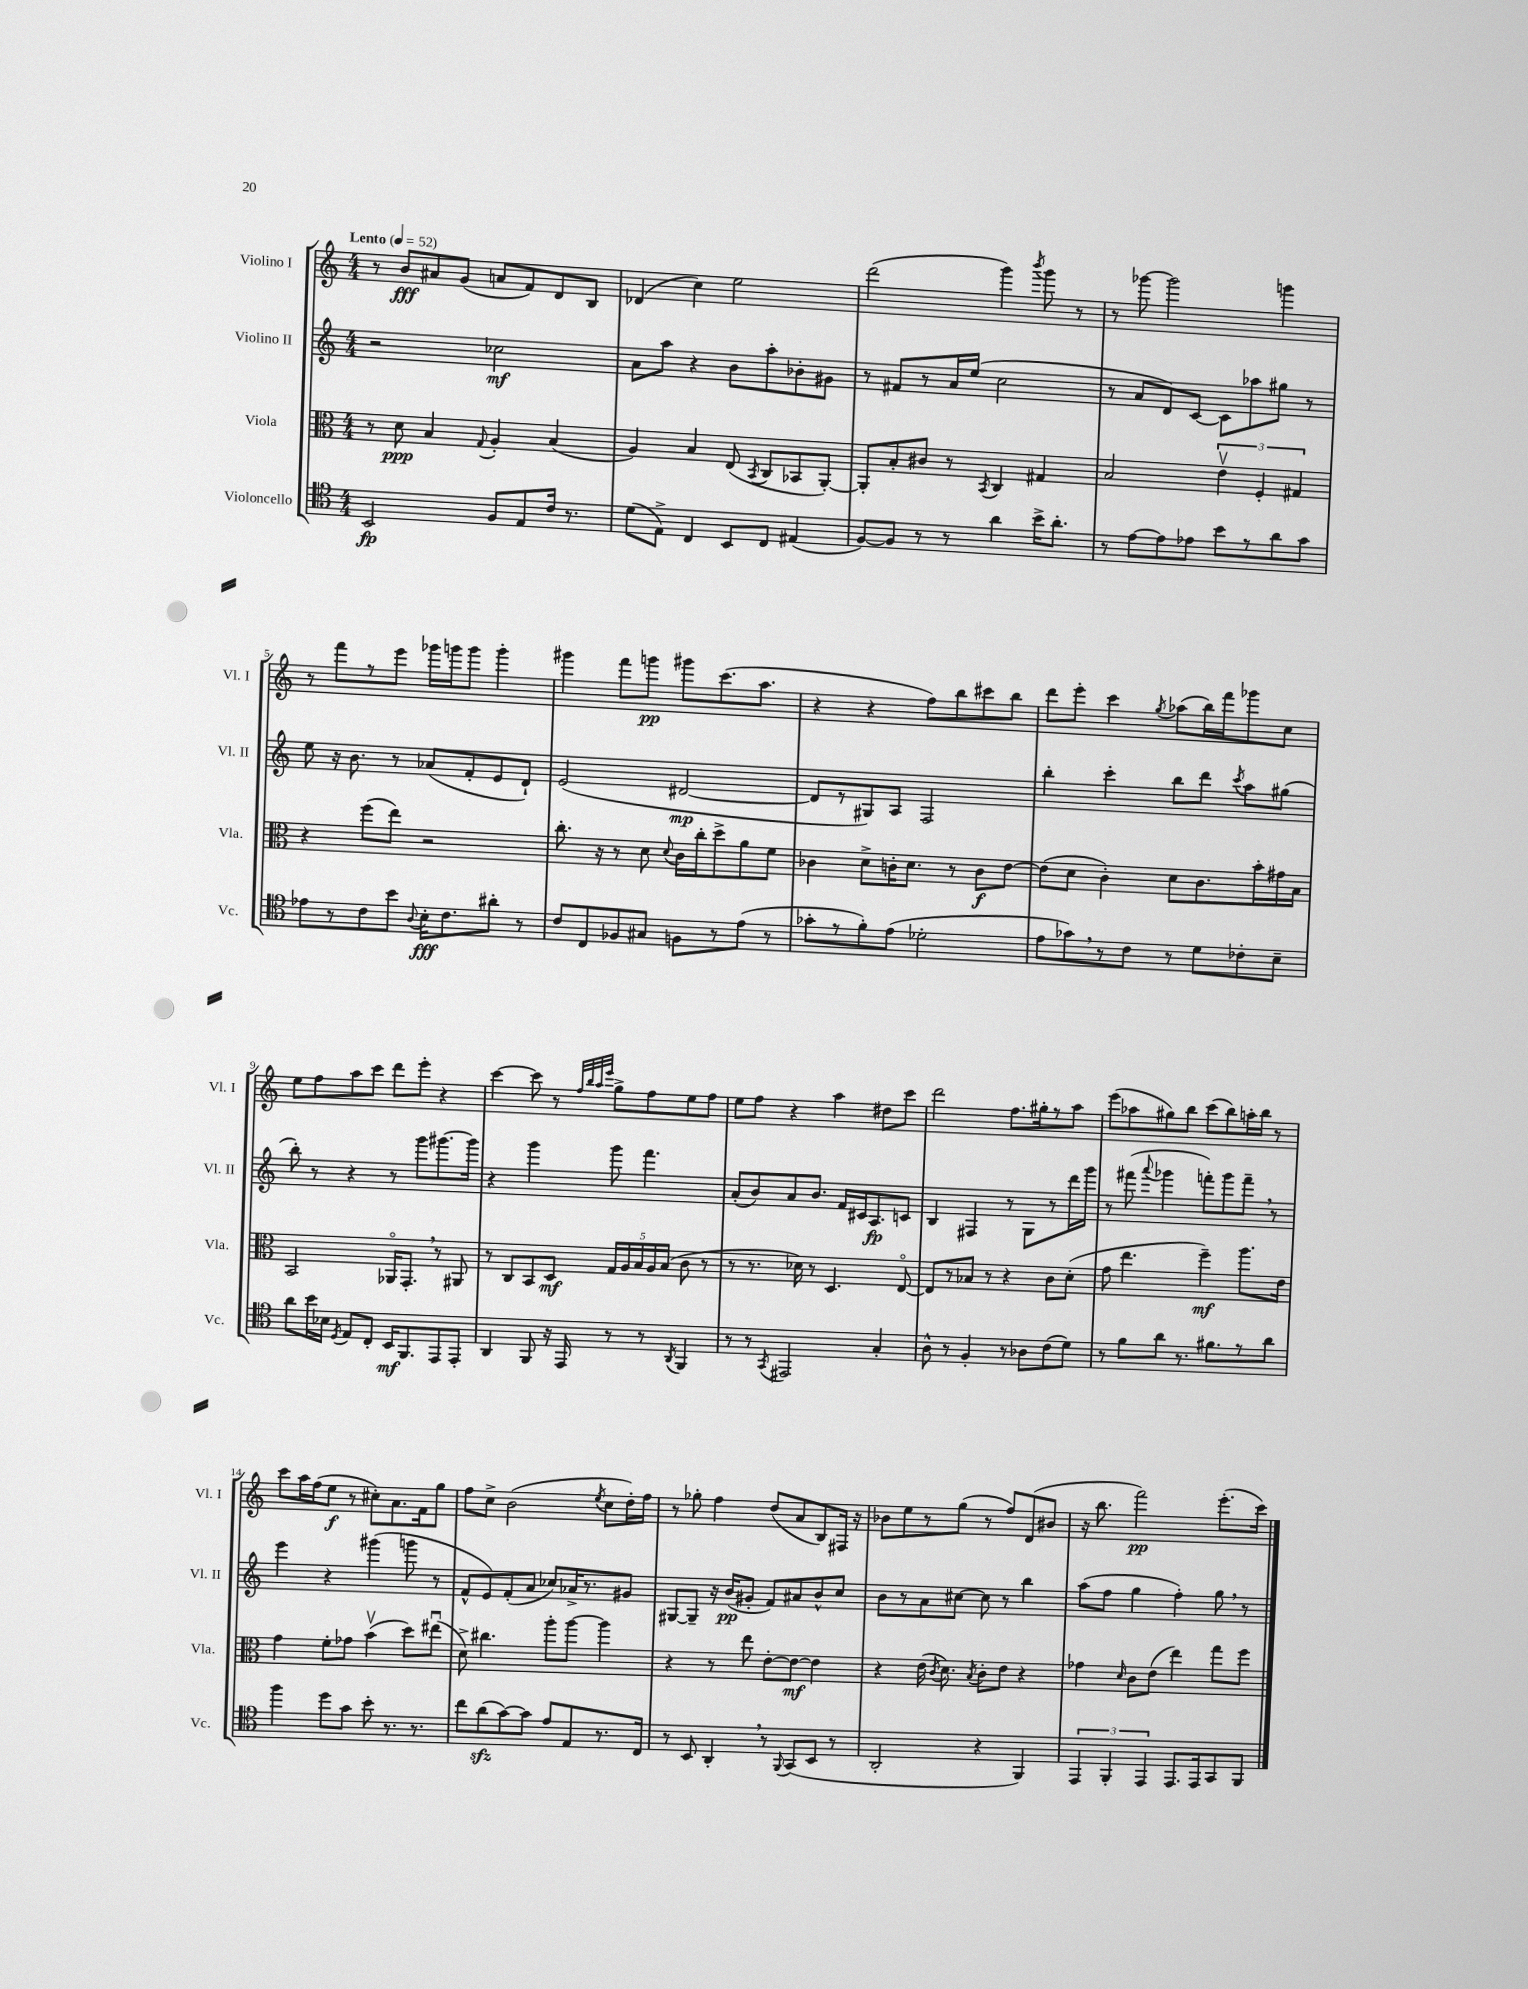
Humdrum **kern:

**kern	**kern	**kern	**kern
*staff4	*staff3	*staff2	*staff1
*clefC4	*clefC3	*clefG2	*clefG2
*k[]	*k[]	*k[]	*k[]
*M4/4	*M4/4	*M4/4	*M4/4
*MM52	*MM52	*MM52	*MM52
2BB	8r	2r	8r
.	8d	.	8b
.	4B	.	8a#
.	.	.	(8g
.	8qqG	.	.
8F	4A'	2cc-	8a
8E	.	.	8f)
16c	(4B	.	8d
8.r	.	.	.
.	.	.	8B
=	=	=	=
(8d	4A)	8a	(4d-
8E^)	.	8aa	.
4C	4B	4r	4cc)
8BB	(8E	8b	2ee
.	8qBB	.	.
8C	8C	8aa'	.
(4E#	8BB-	8b-'	.
.	[8AA')	8g#	.
=	=	=	=
[8F)	8AA']	8r	(2ddd
8F]	8B'	8f#	.
8r	8c#	8r	.
8r	8r	16a	.
.	.	(16ee	.
.	8qBB	.	.
4a	4C	2cc	4ggg)
.	.	.	8qbbb
16b^	4G#	.	8ggg
8.a'	.	.	.
.	.	.	8r
=	=	=	=
8r	2B	8r	8r
[8e	.	8a	[8ggg-
8e]	.	8d)	2ggg-]
8e-	.	[8c	.
8b	6ev	8c]	.
8r	.	8aa-	.
.	6F'	.	.
8a	.	8gg#	4ggg
.	6G#	.	.
8g	.	8r	.
=	=	=	=
8e-	4r	8ee	8r
8r	.	16r	8fff
.	.	8.b	.
8c	(8ff	.	8r
8b	8ee)	8r	8eee
8qqA	.	.	.
16B'	2r	(8a-	16ggg-
8.c	.	.	16ggg
.	.	8f'	8ggg
8a#'	.	8e	4ggg'
8r	.	8d`)	.
=	=	=	=
8c	8.cc'	(2e	4ggg#
8C	.	.	.
.	16r	.	.
8F-	8r	.	8fff
8G#	8d	.	8ggg
.	8qqd	.	.
8F	16c	[2d#	8ggg#
.	16cc'	.	.
8r	8dd^	.	(8.ccc
(8e	8a	.	.
.	.	.	8.aa
8r	8f	.	.
=	=	=	=
8g-'	4c-	8d#]	4r
8r	.	8r	.
8f')	8d^	8G#)	4r
(8e	16c'	8A	.
.	8.d	.	.
2d-'	.	2F	8ff)
.	8r	.	8bb
.	8c	.	8ccc#
.	[8e	.	8bb
=	=	=	=
8e	(8e]	4bb'	8ddd
8g-)	8d	.	8eee'
8r	4c')	4ccc'	4ccc
8c	.	.	.
.	.	.	8qgg
8r	8d	8bb	(8aa-
8d	8.c	8ddd	16bb)
.	.	.	16fff
.	.	8qccc	.
8c-'	.	8aa	8ggg-
.	16b'	.	.
8B~	16g#	(8gg#	8cc
.	16B	.	.
=	=	=	=
8a	2BB	8bb')	8ee
16b	.	8r	8ff
16B-	.	.	.
8qD	.	.	.
8E	.	4r	8aa
8C'	.	.	8ccc
16BB	16AA-o	8r	8ddd
8.FF	8.GG'	.	.
.	.	8ggg	8eee'
8EE	8r	[8.ggg#	4r
8EE'	8AA#	.	.
.	.	16ggg#]	.
=	=	=	=
4AA	8r	4r	[4ccc
.	8C	.	.
8FF	8BB	4ggg	8ccc]
16r	8D	.	8r
16EE	.	.	.
.	.	.	32qqff
.	.	.	32qqbb
.	.	.	32qqaa
.	.	.	32qqeee
8r	20G	8ggg	8gg^
.	20A	.	.
.	20B	.	.
8r	.	4.fff	8ff
.	20A	.	.
.	(20B	.	.
8qAA	.	.	.
4FF	8c	.	8ee
.	8r	.	8ff
=	=	=	=
8r	8r	(8a'	8ee
8r	8.r	8b)	8ff
8qGG	.	.	.
2EE#	.	8a	4r
.	16d-)	.	.
.	8r	8.b	.
.	4.D	.	4aa
.	.	16f	.
.	.	16c#	.
.	.	8.A	.
4G'	.	.	8dd#
.	[8Eo	8c	8ccc
=	=	=	=
8A^^	8E]	4B	2ddd
8r	8r	.	.
4F'	8B-	4F#	.
.	8r	.	.
8r	4r	8r	8.ff
8A-	.	8G	.
.	.	.	16gg#'
(8c	8c	8r	8r
8d)	(8d'	16ddd	8aa
.	.	16ggg	.
=	=	=	=
8r	8g	8r	(8eee
8f	4.ee	(8fff#	8aa-
.	.	8qqaaa	.
8a	.	4ggg-	8gg#)
8.r	.	.	8bb
.	4ff~)	8fff')	(8ccc
8.f#	.	.	.
.	.	8ggg-	8bb)
8r	8.aa	8fff~	16aa'
.	.	.	16bb
8a	.	8r	8r
.	16e	.	.
=	=	=	=
4ff	4g	4eee	8ccc
.	.	.	16aa
.	.	.	(16ff
8dd	8f'	4r	8ee
8g	8g-	.	8r
8b'	(4bv	(4ggg#	8cc#')
8.r	.	.	8.a
.	8dd)	8ggg	.
8.r	.	.	16f
.	(8ee#u	8r	8gg
=	=	=	=
8cc	8d^)	8f^^	8ff
(8a	4.cc#	8e)	8cc^
[8g)	.	(8f'	(2b
8g]	.	8a	.
8e	8aa'	8cc-)	.
8E	[8aa	16a-^	.
.	.	8.r	.
.	.	.	8qee
8.r	4aa]	.	8cc
.	.	8g#	16dd')
16C	.	.	16ff
=	=	=	=
8r	4r	[8G#	8r
8BB	.	8G#~]	8gg-'
4AA'	8r	16r	4ff
.	.	(16b	.
.	8ee	8g#'	.
8r	[8e'	8f)	(8dd
8qqFF	.	.	.
(8GG	8e_	8a#	8a
8BB	4e]	8b^^	8B)
8r	.	8cc	16F#
.	.	.	16r
=	=	=	=
2AA'	4r	8b	8b-
.	.	8r	8ee
.	(16e	8a	8r
.	8qc	.	.
.	8.d)	.	.
.	.	[8cc#	(8gg
.	8qB	.	.
4r	8c'	8cc#]	8r
.	8e	8r	8ff)
4FF)	4r	4bb	(8d
.	.	.	8b#
=	=	=	=
6EE	4g-	(8aa	16r
.	.	.	8.bb
.	.	8ff	.
6FF'	.	.	.
.	16qqd	.	.
.	8c	4gg	2fff)
6EE	.	.	.
.	(8e	.	.
8.EE	4ee)	4ff')	.
16EE	.	.	.
8GG	8gg	8gg	(8.eee'
8FF	8ff	8r	.
.	.	.	16ccc)
==	==	==	==
*-	*-	*-	*-
